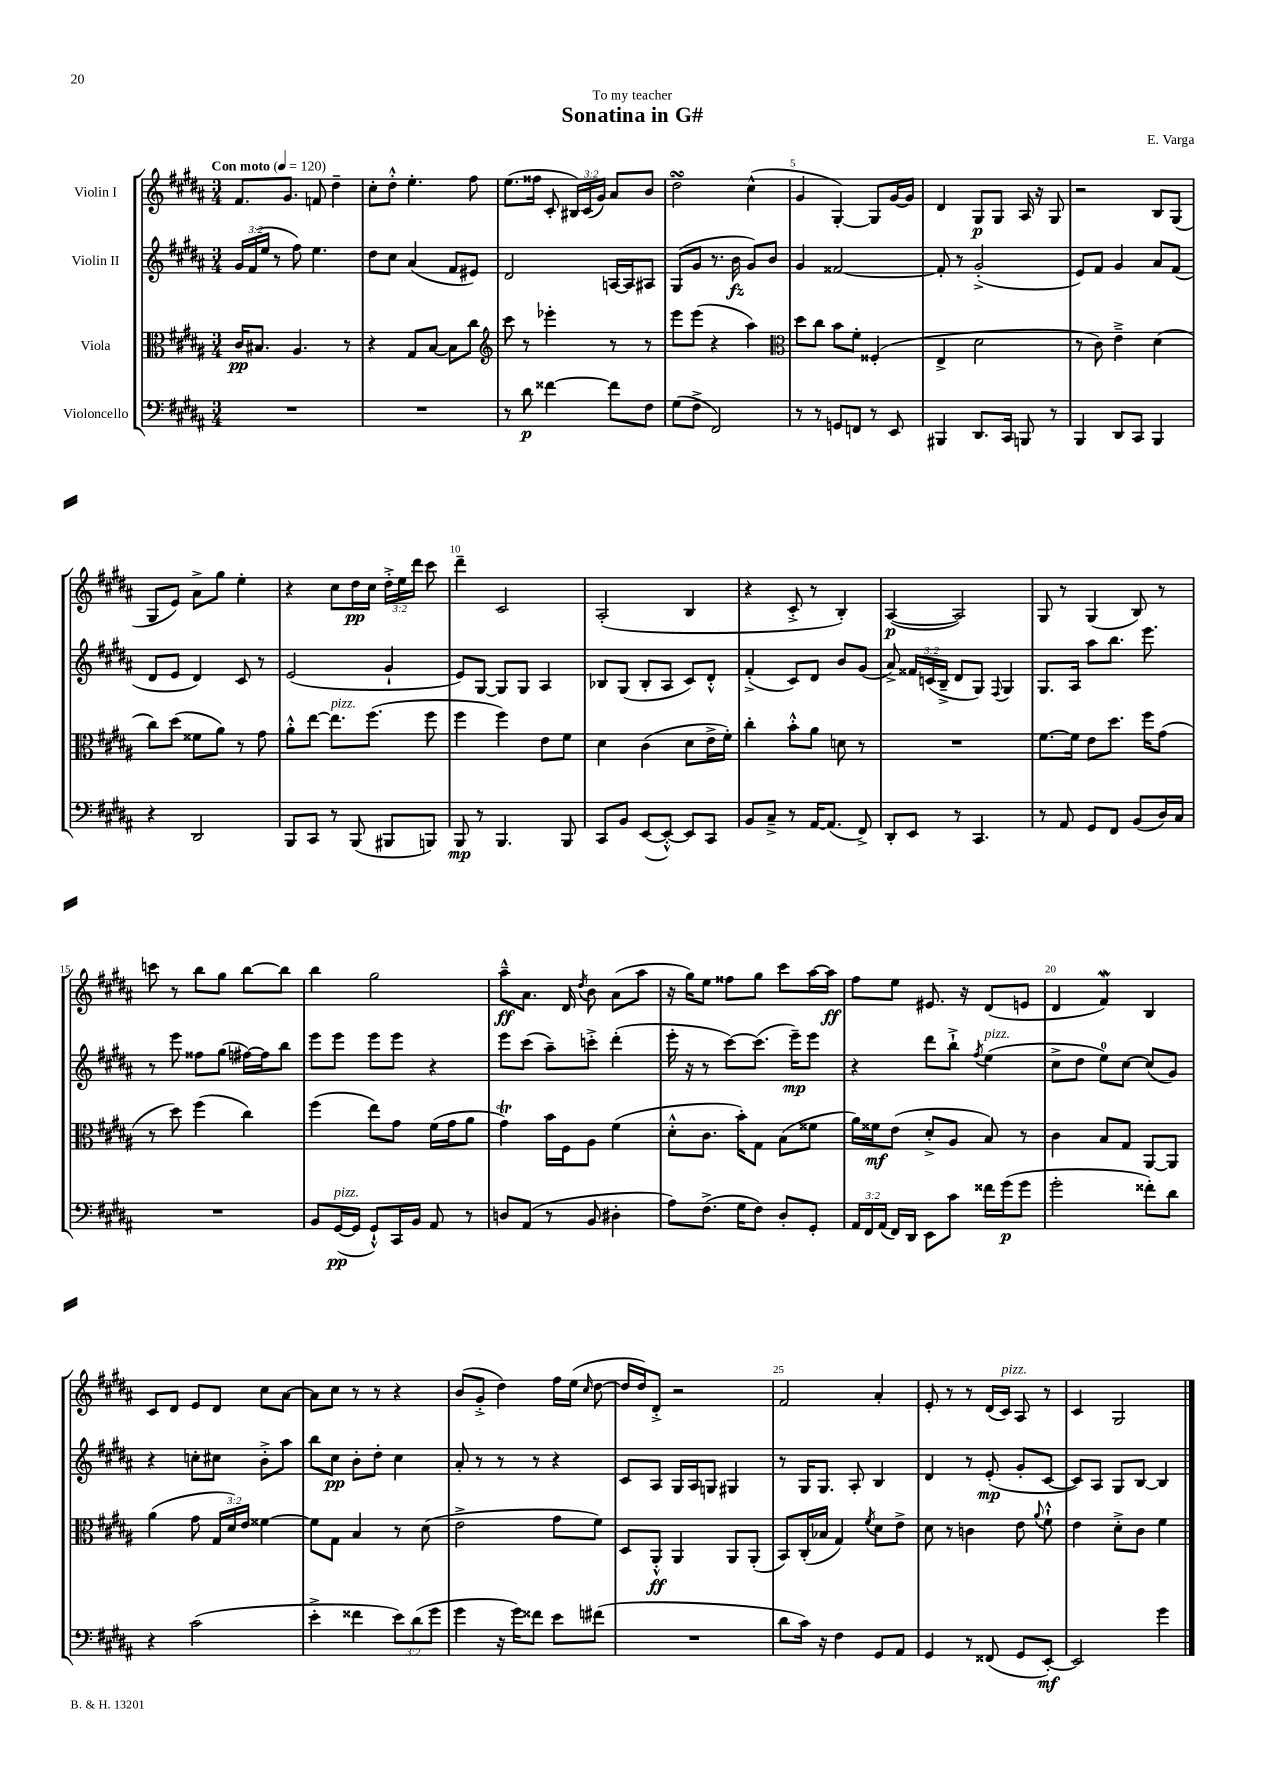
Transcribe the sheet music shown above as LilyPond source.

\header { title = "Sonatina in G#" composer = "E. Varga" dedication = "To my teacher" }
<<
\new StaffGroup <<
\new Staff = "s0" \with { instrumentName = "Violin I" } {
    \clef treble \key b \major \numericTimeSignature \time 3/4 \override Staff.TupletNumber.text = #tuplet-number::calc-fraction-text \tempo "Con moto" 4 = 120
    \autoBeamOff fis'8.[ gis'8.] f'8 dis''4-- |
    cis''8[-. dis''8]-.-^ e''4.-. fis''8 |
    e''8.[( fisis''16] cis'8-. \tuplet 3/2 { bis16[) cis'16( gis'16]) } ais'8[ b'8] |
    dis''2\turn cis''4-^( |
    gis'4 gis4~-.) gis8[ gis'16~ gis'16] |
    dis'4 gis8[\p gis8] ais16 r16 gis8 |
    r2 b8[ gis8]( |
    gis8[ e'8]) ais'8[-> gis''8] e''4-. |
    r4 cis''8[ dis''16\pp cis''16] \tuplet 3/2 { dis''16[-.-> e''16 dis'''16] } cis'''8 |
    dis'''4-- cis'2 |
    ais2-.( b4 |
    r4 cis'8-.-> r8 b4-.) |
    ais4~\p( ais2) |
    gis8 r8 gis4( b8) r8 |
    c'''8 r8 b''8[ gis''8] b''8[~ b''8] |
    b''4 gis''2 |
    ais''8[---^\ff ais'8.] dis'16 \acciaccatura { dis''8 } b'8 ais'8[( ais''8] |
    r16 gis''16[) e''8] fisis''8[ gis''8] cis'''8[ ais''16~ ais''16]\ff |
    fis''8[ e''8] eis'8. r16 dis'8[( e'8] |
    dis'4 fis'4\mordent) b4 |
    cis'8[ dis'8] e'8[ dis'8] cis''8[ ais'8]~ |
    ais'8[ cis''8] r8 r8 r4 |
    b'8[( gis'8]-.-> dis''4) fis''16[ e''16]( \grace { cis''16 } dis''8~ |
    dis''16[ dis''16) dis'8]-.-> r2 |
    fis'2 ais'4-. |
    e'8-. r8 r8 dis'16[( cis'16]^\markup { \italic "pizz." }) ais8 r8 |
    cis'4 gis2 \bar "|." |
}
\new Staff = "s1" \with { instrumentName = "Violin II" } {
    \clef treble \key b \major \numericTimeSignature \time 3/4 \override Staff.TupletNumber.text = #tuplet-number::calc-fraction-text
    \autoBeamOff \tuplet 3/2 { gis'16[ fis'16( e''16] } r8 fis''8) e''4. |
    dis''8[ cis''8] ais'4( fis'8[ eis'8]) |
    dis'2 a16[~ a16 ais8] |
    gis8[( gis'8] r8. b'16\fz gis'8[) b'8] |
    gis'4 fisis'2~ |
    fisis'8-. r8 gis'2-.->( |
    e'8[) fis'8] gis'4 ais'8[ fis'8]( |
    dis'8[ e'8] dis'4) cis'8 r8 |
    e'2( gis'4-! |
    e'8[) gis8]~ gis8[ gis8] ais4 |
    bes8[ gis8]( bes8[-. ais8] cis'8[) dis'8]-.-^ |
    fis'4-.->( cis'8[) dis'8] b'8[ gis'8]( |
    ais'8->) \tuplet 3/2 { fisis'16[ c'16( b16]---> } dis'8[ gis8]) \appoggiatura { fis8 } gis4 |
    gis8.[ ais16] ais''8[ b''8.] e'''8. |
    r8 e'''8 fisis''8[ gis''8]( fis''16[~) fis''16 b''8] |
    e'''8[ e'''8] e'''8[ e'''8] r4 |
    e'''8[ cis'''8]( ais''8[--) c'''8]-.-> dis'''4-.( |
    e'''16-. r16 r8 cis'''8[~) cis'''8.]( e'''16[--\mp) e'''8] |
    r4 dis'''8[ b''8]-!-> \acciaccatura { fis''8 } e''4^\markup { \italic "pizz." }( |
    cis''8[-> dis''8] e''8[-0) cis''8]~ cis''8[( gis'8]) |
    r4 c''8[-. cis''8] b'8[-.-> ais''8] |
    b''8[ cis''8]\pp b'8[-. dis''8]-. cis''4 |
    ais'8-. r8 r8 r8 r4 |
    cis'8[ ais8] gis16[ ais16 g8] gis4 |
    r8 gis16[ gis8.] ais8-. b4 |
    dis'4 r8 e'8-.\mp( gis'8[-. cis'8]~ |
    cis'8[) ais8] gis8[ b8]~ b4 \bar "|." |
}
\new Staff = "s2" \with { instrumentName = "Viola" } {
    \clef alto \key b \major \numericTimeSignature \time 3/4 \override Staff.TupletNumber.text = #tuplet-number::calc-fraction-text
    \autoBeamOff cis'16[\pp bis8.] ais4. r8 |
    r4 gis8[ b8]~ b8[ cis''8] |
    \clef treble cis'''8 r8 ees'''4-. r8 r8 |
    e'''8[ e'''8]( r4 ais''4) |
    \clef alto dis''8[ cis''8] b'8[ fis'8]-. fisis4-.( |
    e4-> dis'2 |
    r8 cis'8) e'4---> dis'4( |
    cis''8[) dis''8]( fisis'8[ ais'8]) r8 gis'8 |
    ais'8[-.-^ e''8]~ e''8.[^\markup { \italic "pizz." } fis''8.]( fis''8 |
    fis''4 fis''4) e'8[ fis'8] |
    dis'4 cis'4( dis'8[ e'16-> fis'16]-.) |
    cis''4-. b'8[-.-^ ais'8] d'8 r8 |
    R2. |
    fis'8.[~ fis'16] e'8[ dis''8.] fis''16[ gis'8]( |
    r8 dis''8) fis''4( cis''4) |
    fis''4( e''8[) gis'8] fis'16[( gis'16 ais'8] |
    gis'4\trill) b'16[ fis16 ais8] fis'4( |
    dis'8[-.-^ cis'8.] b'16[-.) gis8] b8[( fisis'8] |
    ais'16[) fisis'16\mf e'8]( dis'8[-.-> ais8] b8) r8 |
    cis'4 b8[ gis8] ais,8[~ ais,8] |
    ais'4( gis'8 \tuplet 3/2 { gis16[ dis'16) e'16] } fisis'4~ |
    fisis'8[ gis8] b4 r8 dis'8( |
    e'2-> gis'8[ fis'8]) |
    dis8[ ais,8]-.-^\ff ais,4 ais,8[ ais,8]-.( |
    b,8[) cis16-.( bes16] gis4) \acciaccatura { fis'8 } dis'8[ e'8]-> |
    dis'8 r8 c'4 e'8 \appoggiatura { ais'8 } fis'8-!-^ |
    e'4 dis'8[-.-> cis'8] fis'4 \bar "|." |
}
\new Staff = "s3" \with { instrumentName = "Violoncello" } {
    \clef bass \key b \major \numericTimeSignature \time 3/4 \override Staff.TupletNumber.text = #tuplet-number::calc-fraction-text
    \autoBeamOff R2. |
    R2. |
    r8 dis'8\p fisis'4~ fisis'8[ fis8] |
    gis8[( fis8]-> fis,2) |
    r8 r8 g,8[ f,8] r8 e,8 |
    bis,,4 dis,8.[ cis,16] b,,8 r8 |
    b,,4 dis,8[ cis,8] b,,4 |
    r4 dis,2 |
    b,,8[ cis,8] r8 b,,8( bis,,8[ b,,8]) |
    b,,8\mp r8 b,,4. b,,8 |
    cis,8[ b,8] e,8[~( e,8]~-.-^) e,8[ cis,8] |
    b,8[ cis8]---> r8 ais,16[~ ais,8.]( fis,8->) |
    dis,8[-. e,8] r8 cis,4. |
    r8 ais,8 gis,8[ fis,8] b,8[( dis16) cis16] |
    R2. |
    b,8[ gis,16~\pp^\markup { \italic "pizz." }( gis,16] gis,8[-!-^) cis,16 b,16] ais,8 r8 |
    d8[ ais,8]( r8 b,8 dis4-. |
    ais8[) fis8.]->( gis16[ fis8]) dis8[-. gis,8]-. |
    \tuplet 3/2 { ais,16[ fis,16 ais,16]( } fis,16[) dis,16] e,8[ cis'8] fisis'16[ gis'16\p( gis'8] |
    gis'2-. fisis'8[-.) dis'8] |
    r4 cis'2( |
    e'4-.-> fisis'4 \tuplet 3/2 { e'8[) dis'8( gis'8] } |
    gis'4 r16 gis'16[) fisis'8] e'8[ fis'8]( |
    R2. |
    dis'8[ cis'16]) r16 fis4 gis,8[ ais,8] |
    gis,4 r8 fisis,8( gis,8[ e,8]~-.\mf) |
    e,2 gis'4 \bar "|." |
}
>>
>>
\layout { \context { \Score \override BarNumber.break-visibility = ##(#f #t #t) barNumberVisibility = #(every-nth-bar-number-visible 5) } }
